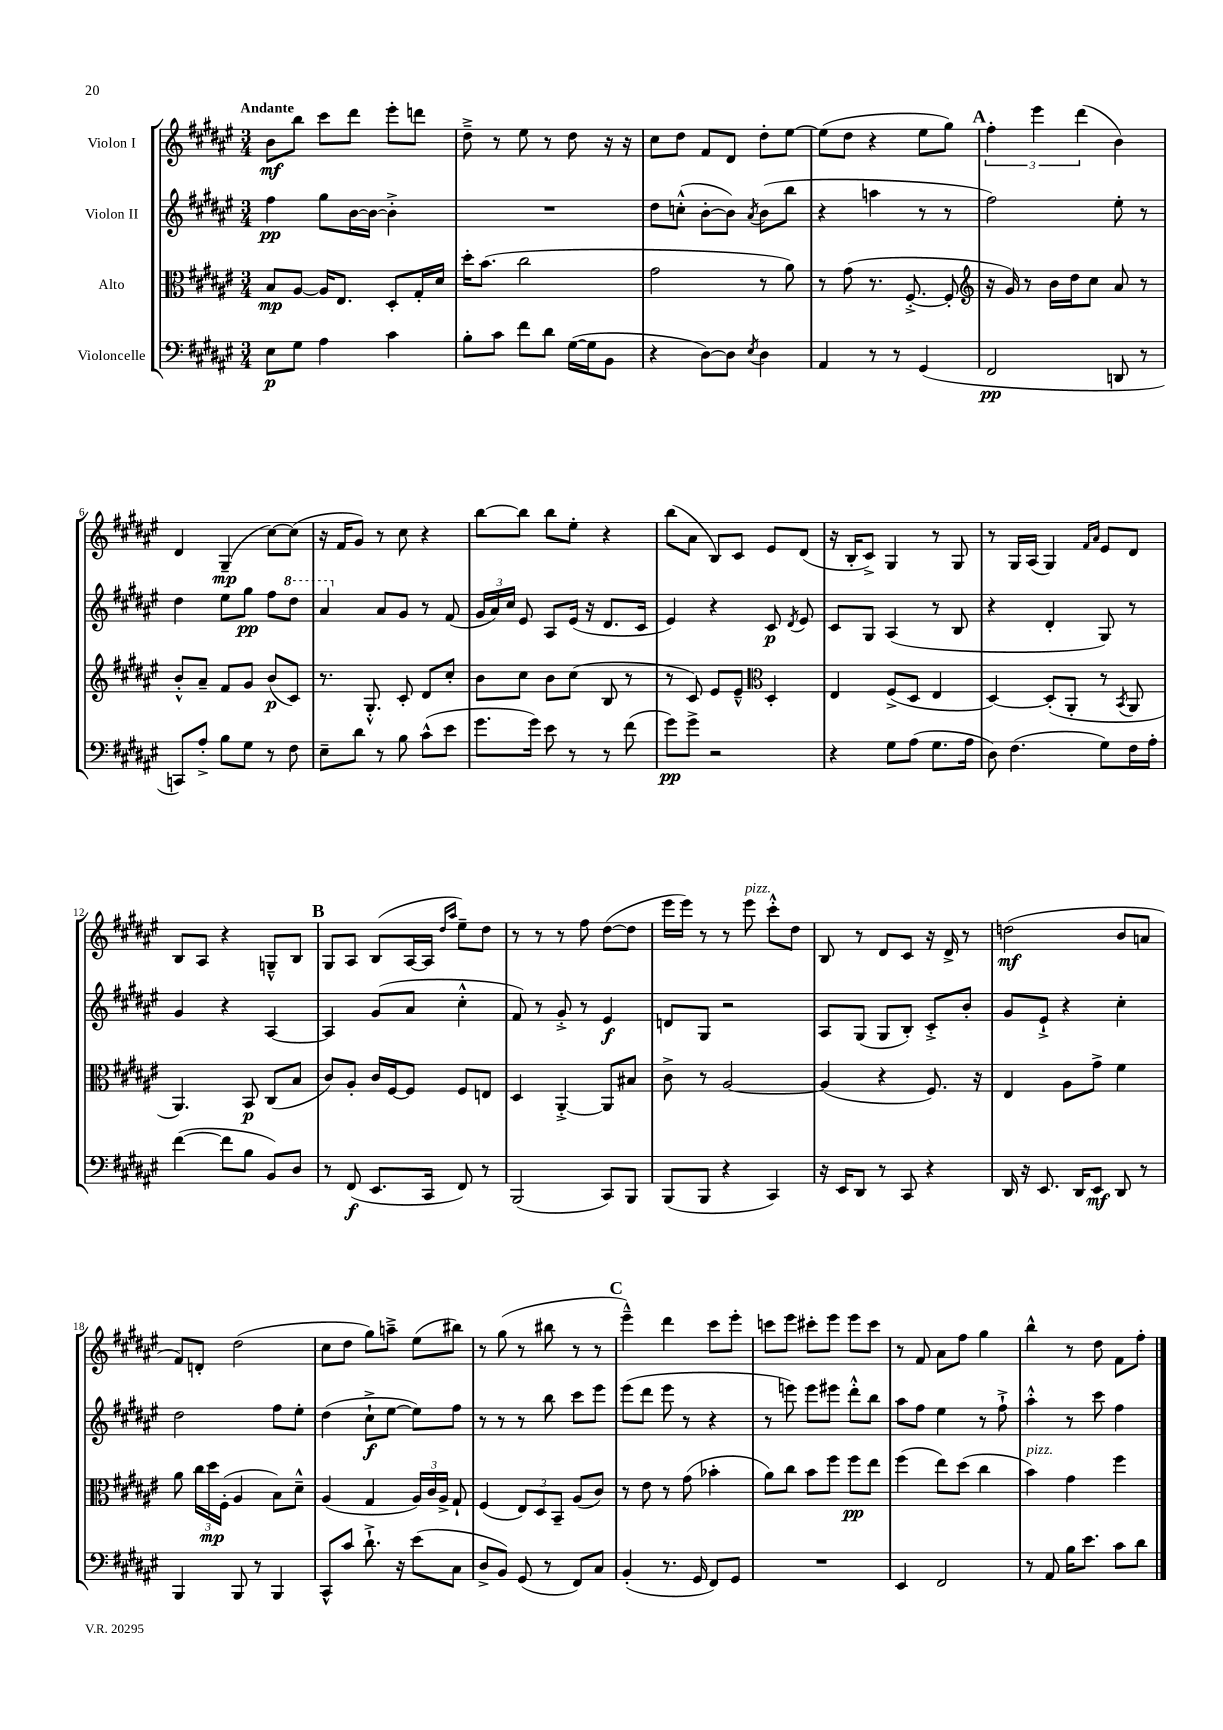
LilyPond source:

<<
\new StaffGroup <<
\new Staff = "s0" \with { instrumentName = "Violon I" } {
    \clef treble \key fis \major \numericTimeSignature \time 3/4 \tempo "Andante"
    \autoBeamOff b'8[\mf b''8] cis'''8[ dis'''8] eis'''8[-. d'''8] |
    dis''8---> r8 eis''8 r8 dis''8 r16 r16 |
    cis''8[ dis''8] fis'8[ dis'8] dis''8[-. eis''8]~ |
    eis''8[( dis''8] r4 eis''8[ gis''8]) |
    \mark \markup { \bold "A" } \tuplet 3/2 { fis''4-. eis'''4 dis'''4( } b'4) |
    dis'4 gis4--\mp( cis''8[~) cis''8]( |
    r16 fis'16[ gis'8]) r8 cis''8 r4 |
    b''8[~ b''8] b''8[ eis''8]-. r4 |
    b''8[( ais'8] b8[) cis'8] eis'8[ dis'8]( |
    r16 b16[-. cis'8]->) gis4 r8 gis8 |
    r8 gis16[ ais16]( gis4) \grace { fis'16[ ais'16] } eis'8[ dis'8] |
    b8[ ais8] r4 g8[---^ b8] |
    \mark \markup { \bold "B" } gis8[ ais8] b8[( ais16~ ais16] \grace { dis''16[ ais''16] } eis''8[--) dis''8] |
    r8 r8 r8 fis''8 dis''8[~( dis''8] |
    eis'''16[ eis'''16]) r8 r8 eis'''8^\markup { \italic "pizz." } cis'''8[-.-^ dis''8] |
    b8 r8 dis'8[ cis'8] r16 dis'16-> r8 |
    d''2\mf( b'8[ a'8] |
    fis'8[) d'8]-. dis''2( |
    cis''8[ dis''8] gis''8[) a''8]---> eis''8[( bis''8]) |
    r8 gis''8( r8 bis''8 r8 r8 |
    \mark \markup { \bold "C" } eis'''4---^) dis'''4 cis'''8[ eis'''8]-. |
    c'''8[ eis'''8] cis'''8[-. eis'''8] eis'''8[ cis'''8] |
    r8 fis'8 ais'8[ fis''8] gis''4 |
    b''4-^ r8 dis''8 fis'8[ fis''8]-. \bar "|." |
}
\new Staff = "s1" \with { instrumentName = "Violon II" } {
    \clef treble \key fis \major \numericTimeSignature \time 3/4
    \autoBeamOff fis''4\pp gis''8[ b'16~ b'16]~ b'4-.-> |
    R2. |
    dis''8[ c''8]-.-^( b'8[~-. b'8]) \acciaccatura { ais'8 } b'8[( b''8] |
    r4 a''4 r8 r8 |
    \mark \markup { \bold "A" } fis''2) eis''8-. r8 |
    dis''4 eis''8[ gis''8]\pp fis''8[ \ottava #1 dis'''8] |
    ais''4 \ottava #0 ais'8[ gis'8] r8 fis'8( |
    \tuplet 3/2 { gis'16[ ais'16) cis''16] } eis'8 ais8[ eis'16]( r16 dis'8.[ cis'16] |
    eis'4) r4 cis'8\p \acciaccatura { dis'8 } eis'8 |
    cis'8[ gis8] ais4( r8 b8 |
    r4 dis'4-. gis8) r8 |
    gis'4 r4 ais4~ |
    \mark \markup { \bold "B" } ais4 gis'8[( ais'8] cis''4-.-^ |
    fis'8) r8 gis'8-.-> r8 eis'4\f |
    d'8[ gis8] r2 |
    ais8[ gis8]( gis8[ b8]-.) cis'8[-.-> b'8]-. |
    gis'8[ eis'8]-!-> r4 cis''4-. |
    dis''2 fis''8[ eis''8]-. |
    dis''4( cis''8[-!->\f eis''8]~ eis''8[) fis''8] |
    r8 r8 r8 b''8 cis'''8[ eis'''8] |
    \mark \markup { \bold "C" } eis'''8[( dis'''8] eis'''8 r8 r4 |
    r8 e'''8) e'''8[ eis'''8] dis'''8[-.-^ b''8] |
    ais''8[ fis''8] eis''4 r8 fis''8-!-> |
    ais''4-.-^ r8 cis'''8 fis''4 \bar "|." |
}
\new Staff = "s2" \with { instrumentName = "Alto" } {
    \clef alto \key fis \major \numericTimeSignature \time 3/4
    \autoBeamOff b8[\mp ais8]~ ais16[ eis8.] dis8[-. gis16-. dis'16] |
    dis''16[-. b'8.]( cis''2 |
    gis'2 r8 ais'8) |
    r8 gis'8( r8. fis8.~-.-> fis8-. |
    \mark \markup { \bold "A" } \clef treble r16 gis'16) r8 b'16[ dis''16 cis''8] ais'8 r8 |
    b'8[-.-^ ais'8]-- fis'8[ gis'8] b'8[\p( cis'8]) |
    r8. gis8.-.-^ cis'8-. dis'8[ cis''8]-. |
    b'8[ cis''8] b'8[ cis''8]( b8 r8 |
    r8 cis'8) eis'8[ eis'8]---^ \clef alto dis4-. |
    eis4 fis8[->( dis8] eis4 |
    dis4~) dis8[-.( ais,8]-. r8 \acciaccatura { b,8 } ais,8 |
    ais,4.) b,8\p cis8[( b8] |
    \mark \markup { \bold "B" } cis'8[) ais8]-. cis'16[ fis16~ fis8] fis8[ e8] |
    dis4 ais,4~-.-> ais,8[ bis8] |
    cis'8-> r8 ais2~ |
    ais4( r4 fis8.) r16 |
    eis4 ais8[ gis'8]-> fis'4 |
    ais'8 \tuplet 3/2 { cis''16[ dis''16\mp fis16]-.( } ais4 b8[) dis'8]---^ |
    ais4( gis4 \tuplet 3/2 { ais16[) cis'16 ais16]-> } gis8-! |
    fis4( \tuplet 3/2 { eis8[) dis8 b,8]-- } ais8[( cis'8]) |
    \mark \markup { \bold "C" } r8 eis'8 r8 gis'8( bes'4-. |
    ais'8[) cis''8] b'8[ fis''8] fis''8[\pp eis''8] |
    fis''4( eis''8[) dis''8]( cis''4 |
    b'4^\markup { \italic "pizz." }) gis'4 fis''4 \bar "|." |
}
\new Staff = "s3" \with { instrumentName = "Violoncelle" } {
    \clef bass \key fis \major \numericTimeSignature \time 3/4
    \autoBeamOff eis8[\p gis8] ais4 cis'4 |
    b8[-. cis'8] fis'8[ dis'8] gis16[~( gis16 b,8] |
    r4 dis8[~) dis8] \acciaccatura { eis8 } dis4 |
    ais,4 r8 r8 gis,4( |
    \mark \markup { \bold "A" } fis,2\pp d,8 r8 |
    c,8[) ais8]-.-> b8[ gis8] r8 fis8 |
    eis8[-- dis'8] r8 b8 cis'8[-^( eis'8] |
    gis'8.[ gis'16]) eis'8 r8 r8 fis'8( |
    gis'8[\pp) gis'8]-> r2 |
    r4 gis8[ ais8]( gis8.[ ais16] |
    dis8) fis4.( gis8[) fis16 ais16]-. |
    fis'4~( fis'8[ b8] b,8[) dis8] |
    \mark \markup { \bold "B" } r8 fis,8\f( eis,8.[ cis,16] fis,8) r8 |
    b,,2( cis,8[) b,,8] |
    b,,8[( b,,8] r4 cis,4) |
    r16 eis,16[ dis,8] r8 cis,8 r4 |
    dis,16 r16 eis,8. dis,16[ eis,8]\mf dis,8 r8 |
    b,,4 b,,8 r8 b,,4 |
    cis,8[-^ cis'8] dis'8.-!-> r16 eis'8[( cis8] |
    dis8[-> b,8]) gis,8( r8 fis,8[) cis8] |
    \mark \markup { \bold "C" } b,4-.( r8. gis,16 fis,8[) gis,8] |
    R2. |
    eis,4 fis,2 |
    r8 ais,8 b16[ eis'8.] cis'8[ dis'8] \bar "|." |
}
>>
>>
